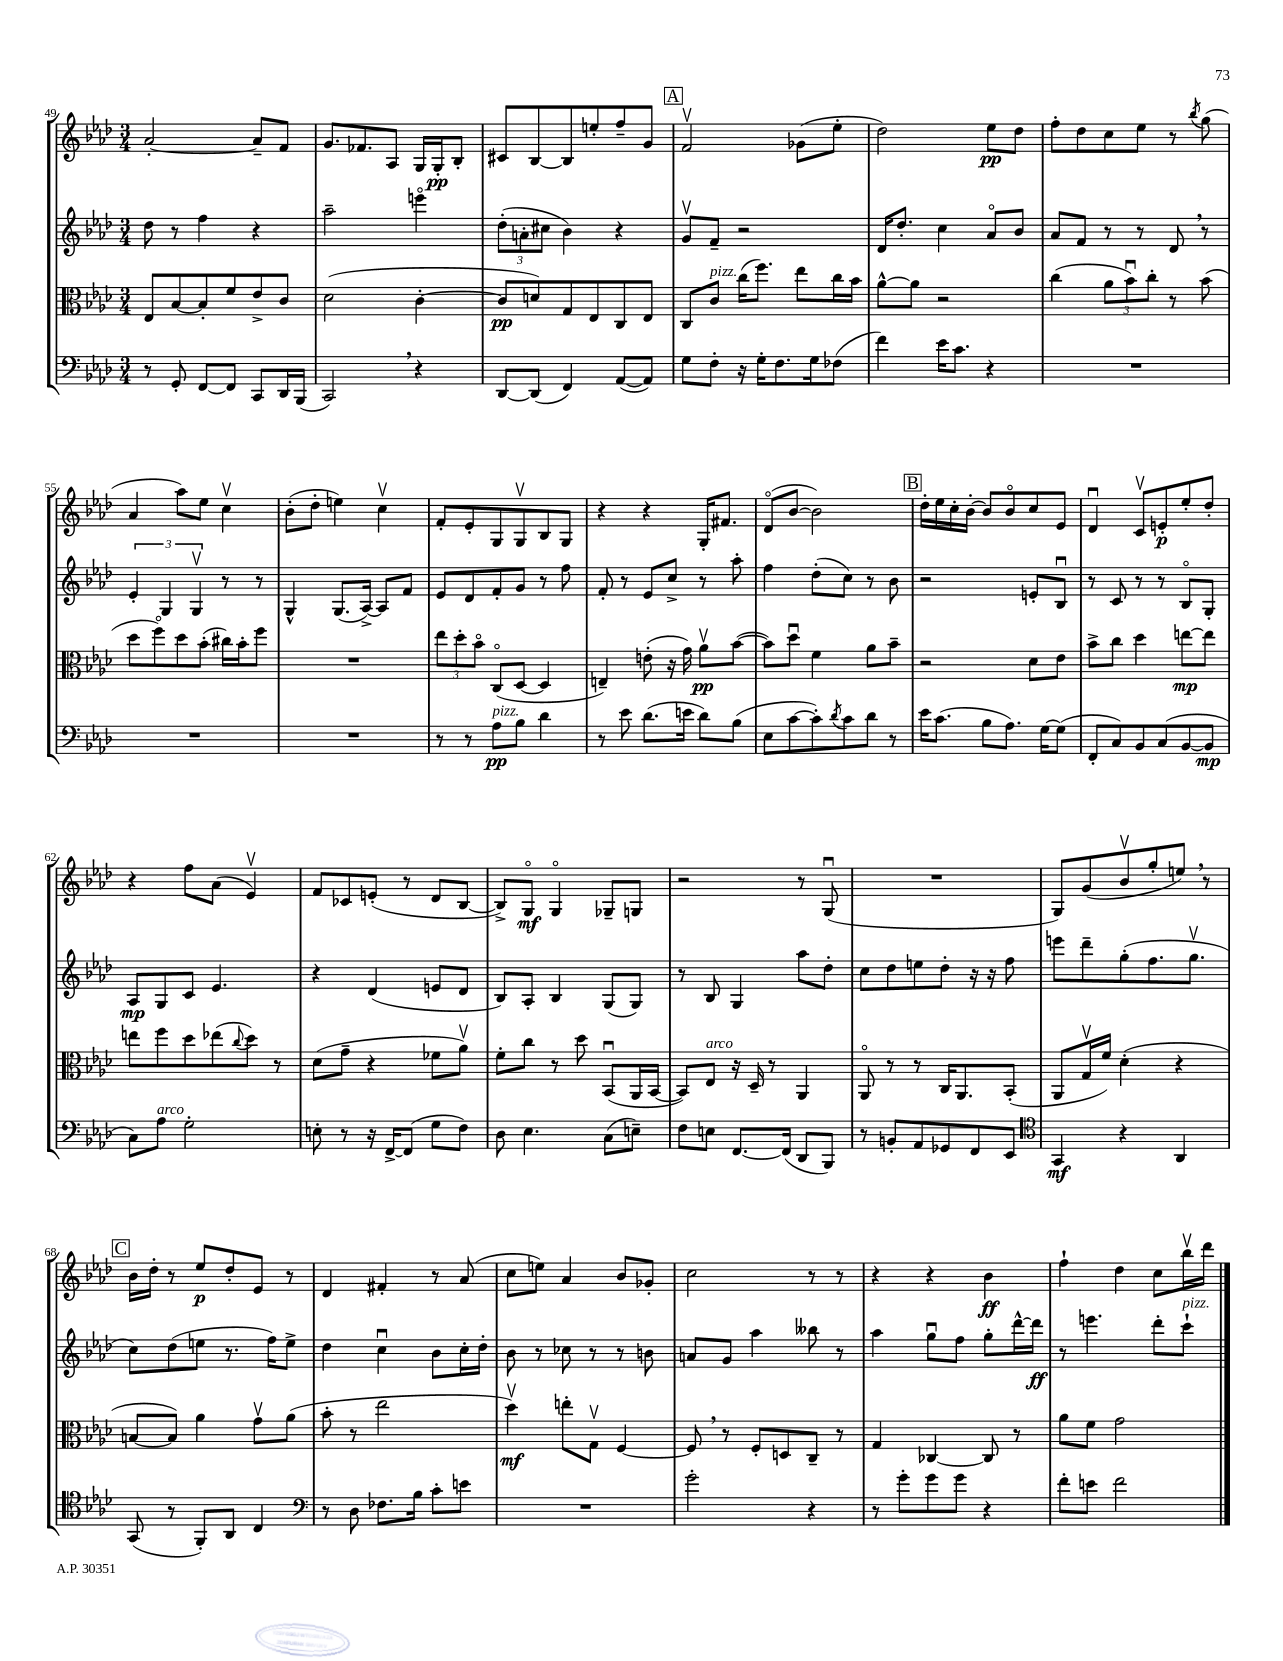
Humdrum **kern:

**kern	**kern	**kern	**kern
*staff4	*staff3	*staff2	*staff1
*clefF4	*clefC3	*clefG2	*clefG2
*k[b-e-a-d-]	*k[b-e-a-d-]	*k[b-e-a-d-]	*k[b-e-a-d-]
*M3/4	*M3/4	*M3/4	*M3/4
8r	8E-/L	8dd-\	[2a-'/
8GG'/	[8B-/	8r	.
[8FF/L	8B-'/]	4ff\	.
8FF/]J	8f/	.	.
8CC/L	8e-^/	4r	8a-~/]L
16DD-/L	8c/J	.	8f/J
(16BBB-/JJ	.	.	.
=	=	=	=
2CC/)	(2d-\	2aa-~\	8.g/L
.	.	.	8.f-/
.	.	.	8A-/J
4r	[4c'\	4eeeo\	16G/LL
.	.	.	16G'/J
.	.	.	8B-'/J
=	=	=	=
[8DD-/L	8c/]L	(12dd-'\L	8c#/L
.	.	12a'\	.
(8DD-/]J	8d/)	.	[8B-/
.	.	12cc#\J	.
4FF/)	8G/	4b-\)	8B-/]
.	8E-/	.	8ee'/
([8AA-/L	8C/	4r	8ff~/
8AA-/]J)	8E-/J	.	8g/J
=	=	=	=
8G\L	8C/L	8gv/L	2fv/
8F'\J	8c/J	8f~/J	.
16r	(16cc\LK	2r	.
16G'\LK	8.ff\J)	.	.
8.F\	.	.	.
.	8ee-\L	.	(8g-\L
16G\k	.	.	.
(8F-\J	16cc\L	.	8ee-'\J
.	16b-\JJ	.	.
=	=	=	=
4f\)	[8a-^^\L	16d-/LK	2dd-\)
.	.	8.dd-'/J	.
.	8a-\]J	.	.
16e-\LK	2r	4cc\	.
8.c\J	.	.	.
4r	.	8a-o/L	8ee-\L
.	.	8b-/J	8dd-\J
=	=	=	=
2.r	(4cc\	8a-/L	8ff'\L
.	.	8f/J	8dd-\
.	12a-\L	8r	8cc\
.	12b-u\)	.	.
.	.	8r	8ee-\J
.	12cc'\J	.	.
.	8r	8d-/	8r
.	.	.	8qbb-/
.	(8b-\	8r	(8gg\
=	=	=	=
2.r	8dd-\L	6e-'/	4a-/
.	8ffo\)	.	.
.	.	6G/	.
.	8dd-\	.	8aa-\L)
.	.	6Gv/	.
.	(8b-'\J	.	8ee-\J
.	16cc#\LL)	8r	4ccv\
.	16b-'\J	.	.
.	8ff\J	8r	.
=	=	=	=
2.r	2.r	4G^^/	(8b-'\L
.	.	.	8dd-'\J
.	.	(8.G/L	4ee\)
.	.	[16A-^/Jk)	.
.	.	8A-/]L	4ccv\
.	.	8f/J	.
=	=	=	=
8r	12ee-\L	8e-/L	8f'/L
.	12dd-'\	.	.
8r	.	8d-/	8e-'/
.	12b-o\J	.	.
8A-\L	(8Co/L	8f'/	8G/
8B-\J	[8D-/J	8g/J	8Gv/
4d-\	4D-/]	8r	8B-/
.	.	8ff\	8G/J
=	=	=	=
8r	4E~/)	8f'/	4r
8e-\	.	8r	.
(8.d-\L	(8e'\	8e-/L	4r
.	16r	8cc^/J	.
16e\Jk	16g\)	.	.
8d-\L)	8a-v\L	8r	16G'/LK
.	.	.	8.f#/J
(8B-\J	([8b-\J	8aa-'\	.
=	=	=	=
8E-\L	8b-\]L)	4ff\	(8d-o/L
[8c\	8dd-u\J	.	[8b-/J
8c'\])	4f\	(8dd-'\L	2b-\])
8qd-/	.	.	.
8c\	.	8cc\J)	.
8d-\J	8a-\L	8r	.
8r	8b-~\J	8b-\	.
=	=	=	=
16e-\LK	2r	2r	16dd-'\LL
(8.c\J	.	.	16ee-\
.	.	.	16cc'\
.	.	.	[16b-'\JJ
8B-\L	.	.	8b-/]L
8.A-\J)	.	.	8b-o/
.	8d-\L	8e'/L	8cc/
[16G\LK	.	.	.
(8G\]J	8e-\J	8B-u/J	8e-/J
=	=	=	=
8FF'/L	8b-^\L	8r	4d-u/
8C/)	8cc\J	8c/	.
8BB-/	4dd-\	8r	8cv/L
(8C/	.	8r	8e'/
[8BB-/	[8ee\L	8B-o/L	8ee-'/
8BB-/]J	8ee\]J	8G'/J	8dd-'/J
=	=	=	=
8C\L)	8ee\L	8A-/L	4r
8A-\J	8ff\	8G/	.
2G'\	8dd-\	8c/J	8ff\L
.	(8ee-\	4.e-/	(8a-\J
.	8qqcc/	.	.
.	8dd-\J)	.	4e-v/)
.	8r	.	.
=	=	=	=
8E'\	(8d-\L	4r	8f/L
8r	8g~\J	.	8c-/
16r	4r	(4d-/	(8e'/J
[16FF^/LK	.	.	.
(8FF/]J	.	.	8r
8G\L	8f-\L	8e/L	8d-/L
8F\J)	8a-v\J)	8d-/J	[8B-/J
=	=	=	=
8D-\	8f'\L	8B-/L)	8B-^/]L)
4.E-\	8cc\J	8A-'/J	8Go/J
.	8r	4B-/	4Go/
.	8dd-\	.	.
(8C\L	(8BB-u/L	(8G/L	8G-~/L
8E~\J)	16AA-/L	8G/J)	8G/J
.	[16BB-/JJ	.	.
=	=	=	=
8F\L	8BB-/]L)	8r	2r
8E\J	8E-/J	8B-/	.
[8.FF/L	16r	4G/	.
.	16D-~/	.	.
.	8r	.	.
(16FF/]Jk	.	.	.
8DD-/L	4AA-/	8aa-\L	8r
8BBB-/J)	.	8dd-'\J	(8Gu/
=	=	=	=
8r	8AA-o/	8cc\L	2.r
8BB'/L	8r	8dd-\	.
8AA-/	8r	8ee\	.
8GG-/	16C/LK	8dd-'\J	.
.	8.AA-/	.	.
8FF/	.	16r	.
.	.	16r	.
8EE-/J	(8BB-'/J	8ff\	.
=	=	=	=
*clefC4	*	*	*
4GG/	8AA-/L	8eee\L	8G/L)
.	16Gv/L	8ddd-~\	(8g/
.	16f/JJ)	.	.
4r	(4d-'\	(8gg'\	8b-v/
.	.	8.ff\	8gg'/
4AA-/	4r	.	8ee/J)
.	.	8.ggv\J	.
.	.	.	8r
=	=	=	=
(8GG/	[8B/L	8cc\L)	16b-\LL
.	.	.	16dd-'\JJ
8r	8B/]J)	(8dd-\	8r
8FF'/L)	4a-\	8ee\J	8ee-/L
8AA-/J	.	8.r	8dd-'/
4C/	8gv\L	.	8e-/J
.	.	16ff\LK)	.
.	(8a-\J	8ee^\J	8r
=	=	=	=
*clefF4	*	*	*
8r	8b-'\	4dd-\	4d-/
8D-\	8r	.	.
8.F-\L	2ee-\	4ccu\	4f#'/
16B-\Jk	.	.	.
8c'\L	.	8b-\L	8r
8e\J	.	16cc'\L	(8a-/
.	.	16dd-'\JJ	.
=	=	=	=
2.r	4dd-v\)	8b-\	8cc\L
.	.	8r	8ee\J)
.	8ee'\L	8cc-\	4a-/
.	8Gv\J	8r	.
.	[4F/	8r	8b-/L
.	.	8b\	8g-'/J
=	=	=	=
2g'\	8F/]	8a/L	2cc\
.	8r	8g/J	.
.	8F'/L	4aa-\	.
.	8D/	.	.
4r	8C~/J	8bb--\	8r
.	8r	8r	8r
=	=	=	=
8r	4G/	4aa-\	4r
8g'\L	.	.	.
8g\	[4C-/	8ggu\L	4r
8g\J	.	8ff\J	.
4r	8C-/]	8gg'\L	4b-\
.	8r	[16ddd-^^\L	.
.	.	16ddd-\]JJ	.
=	=	=	=
8f'\L	8a-\L	8r	4ff`\
8e\J	8f\J	4.eee\	.
2f\	2g\	.	4dd-\
.	.	8ddd-'\L	8cc\L
.	.	8ccc`\J	16bb-v\L
.	.	.	16ddd-\JJ
==	==	==	==
*-	*-	*-	*-
